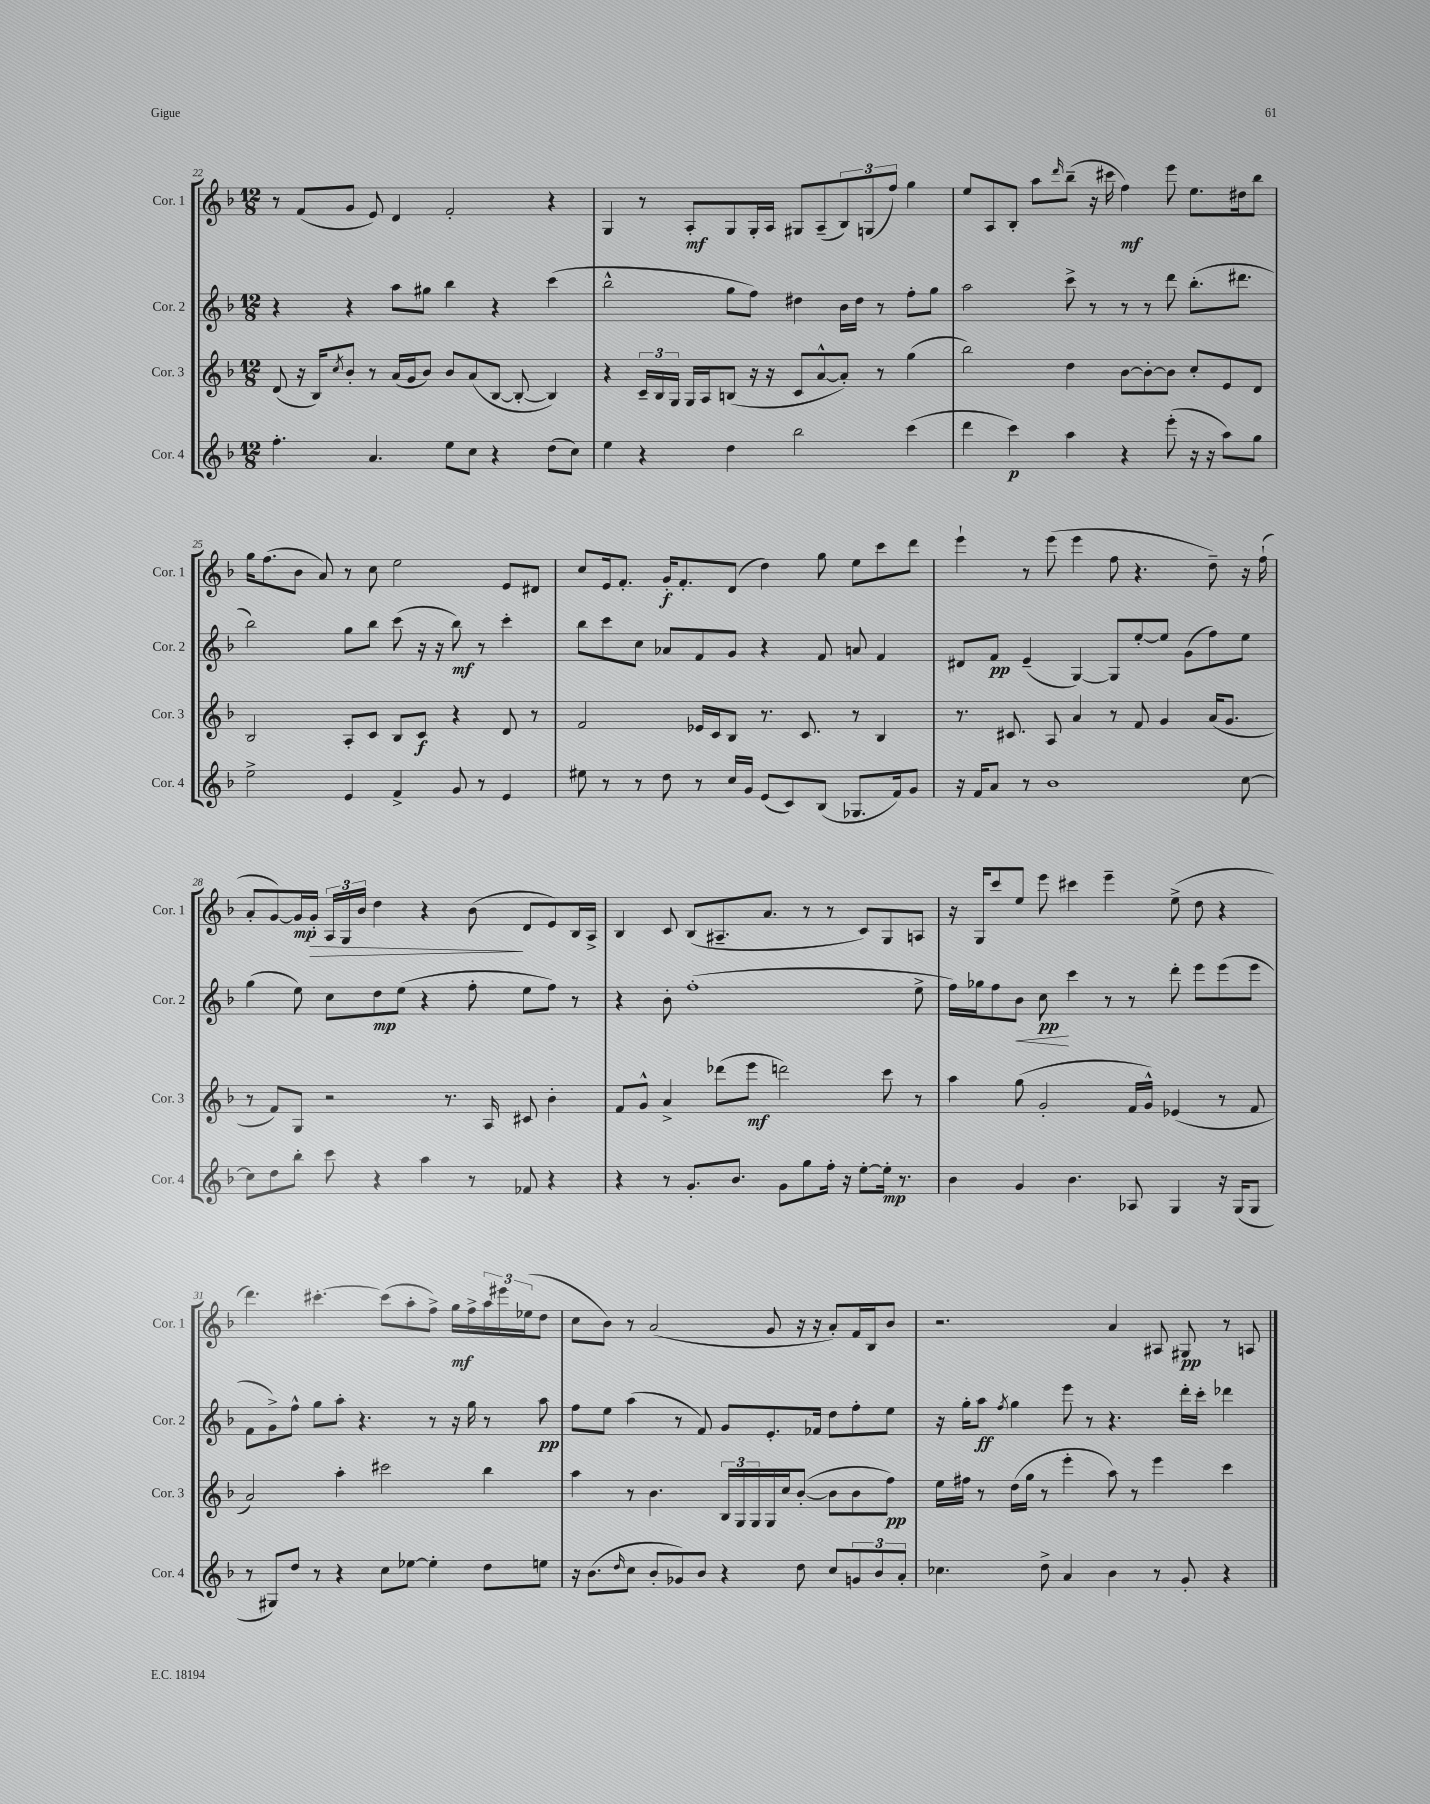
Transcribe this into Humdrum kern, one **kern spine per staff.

**kern	**dynam	**kern	**dynam	**kern	**dynam	**kern	**dynam
*part4	*part4	*part3	*part3	*part2	*part2	*part1	*part1
*staff4	*staff4	*staff3	*staff3	*staff2	*staff2	*staff1	*staff1
*I"Cor. 4	*	*I"Cor. 3	*	*I"Cor. 2	*	*I"Cor. 1	*
*I'Cor. 4	*	*I'Cor. 3	*	*I'Cor. 2	*	*I'Cor. 1	*
*clefG2	*	*clefG2	*	*clefG2	*	*clefG2	*
*k[b-]	*	*k[b-]	*	*k[b-]	*	*k[b-]	*
*M12/8	*	*M12/8	*	*M12/8	*	*M12/8	*
=22	=22	=22	=22	=22	=22	=22	=22
4.ff'\	.	(8d/	.	4r	.	8r	.
.	.	16r	.	.	.	(8f/L	.
.	.	16B-/KL)	.	.	.	.	.
.	.	8qcc/	.	.	.	.	.
.	.	8b-'/J	.	4r	.	8g/J	.
4.a/	.	8r	.	.	.	8e/)	.
.	.	(16a/LL	.	8aa\L	.	4d/	.
.	.	16g/J	.	.	.	.	.
.	.	8b-/J)	.	8gg#X\J	.	.	.
8ee\L	.	8b-/L	.	4bb-\	.	2f'/	.
8cc\J	.	(8a/	.	.	.	.	.
4r	.	[8B-/J	.	4r	.	.	.
.	.	8B-'/_	.	.	.	.	.
(8dd\L	.	4B-/])	.	(4ccc\	.	4r	.
8cc\J)	.	.	.	.	.	.	.
=23	=23	=23	=23	=23	=23	=23	=23
4ee\	.	4r	.	2bb-^^\	.	4G/	.
4r	.	24c~/LL	.	.	.	8r	.
.	.	24B-/	.	.	.	.	.
.	.	24G/JJ	.	.	.	.	.
.	.	16G/LL	.	.	.	8A'/L	mf
.	.	16A/J	.	.	.	.	.
4dd\	.	(8Bn/J	.	8gg\L	.	8G/	.
.	.	16r	.	8ff\J)	.	16G'/L	.
.	.	16r	.	.	.	16A/JJ	.
2bb-\	.	8c/L	.	4dd#X\	.	8G#X/L	.
.	.	[8a^^/	.	.	.	(8A~/	.
.	.	8a'/J])	.	16b-\LL	.	12B-/)	.
.	.	.	.	16dd#\JJ	.	.	.
.	.	.	.	.	.	(12Gn/	.
.	.	8r	.	8r	.	.	.
.	.	.	.	.	.	12ff/J)	.
(4ccc\	.	(4gg\	.	8ff'\L	.	4gg\	.
.	.	.	.	8gg\J	.	.	.
=24	=24	=24	=24	=24	=24	=24	=24
4ddd\	.	2bb-\)	.	2aa\	.	8ee/L	.
.	.	.	.	.	.	8A/	.
4ccc\)	p	.	.	.	.	8B-'/J	.
.	.	.	.	.	.	8aa\L	.
.	.	.	.	.	.	16qqddd/	.
4aa\	.	4dd\	.	8ccc^\	.	(8bb-~\J	.
.	.	.	.	8r	.	16r	.
.	.	.	.	.	.	16ccc#X\	.
4r	.	[8b-\L	.	8r	.	4ff\)	mf
.	.	8b-'\_	.	8r	.	.	.
(8eee'\	.	8b-\J]	.	8ddd\	.	8eee\	.
16r	.	8cc'/L	.	(8.bb-'\L	.	8.ee\L	.
16r	.	.	.	.	.	.	.
8aa\L)	.	8e/	.	.	.	.	.
.	.	.	.	8.ddd#X\J	.	16dd#X\k	.
8gg\J	.	8d/J	.	.	.	8bb-\J	.
!!LO:LB:g=z
=25	=25	=25	=25	=25	=25	=25	=25
2ee^\	.	2B-/	.	2bb-\)	.	16gg\KL	.
.	.	.	.	.	.	(8.ff\	.
.	.	.	.	.	.	8b-\J	.
.	.	.	.	.	.	8a/)	.
4e/	.	8A'/L	.	8gg\L	.	8r	.
.	.	8c/J	.	8bb-\J	.	8cc\	.
4f^/	.	8B-/L	.	(8ccc\	.	2ee\	.
.	.	8c/J	f	16r	.	.	.
.	.	.	.	16r	.	.	.
8g/	.	4r	.	8bb-\)	mf	.	.
8r	.	.	.	8r	.	.	.
4e/	.	8d/	.	4ccc'\	.	8e/L	.
.	.	8r	.	.	.	8d#X/J	.
=26	=26	=26	=26	=26	=26	=26	=26
8ee#X\	.	2f/	.	8bb-\L	.	8cc/L	.
8r	.	.	.	8ccc\	.	16e/k	.
.	.	.	.	.	.	8.f'/J	.
8r	.	.	.	8cc\J	.	.	.
8dd\	.	.	.	8a-X/L	.	16g'/KL	f
.	.	.	.	.	.	8.f'/	.
8r	.	16e-X/LL	.	8f/	.	.	.
.	.	16c/J	.	.	.	.	.
16cc/LL	.	8B-/J	.	8g/J	.	(8d/J	.
16g/JJ	.	.	.	.	.	.	.
(8e/L	.	8.r	.	4r	.	4dd\)	.
8c/)	.	.	.	.	.	.	.
.	.	8.c/	.	.	.	.	.
(8B-/J	.	.	.	8f/	.	8gg\	.
8.G-X/L	.	8r	.	8an/	.	8ee\L	.
.	.	4B-/	.	4f/	.	8ccc\	.
16f/k)	.	.	.	.	.	.	.
8g/J	.	.	.	.	.	8ddd\J	.
=27	=27	=27	=27	=27	=27	=27	=27
16r	.	8.r	.	8d#X/L	.	4eee`\	.
16f/KL	.	.	.	.	.	.	.
8a/J	.	.	.	8f/J	pp	.	.
.	.	8.c#X/	.	.	.	.	.
8r	.	.	.	(4e~/	.	8r	.
1b-	.	8A/	.	.	.	(8eee\	.
.	.	4a/	.	[4G/)	.	4eee\	.
.	.	8r	.	8G/L]	.	8ff\	.
.	.	8f/	.	[8ee'/	.	4.r	.
.	.	4g/	.	8ee/J]	.	.	.
.	.	.	.	(8g\L	.	.	.
.	.	(16a/KL	.	8ff\)	.	8dd~\)	.
.	.	8.g/J	.	.	.	.	.
[8cc\	.	.	.	8ee\J	.	16r	.
.	.	.	.	.	.	(16ff`\	.
!!LO:LB:g=z
=28	=28	=28	=28	=28	=28	=28	=28
8cc\L]	.	8r	.	(4gg\	.	8a'/L	.
8dd\	.	8f/L)	.	.	.	[8g/)	.
8bb-'\J	.	8G/J	.	8ee\)	.	16g/L]	mp
!	!	!	!	!	!	!	!LO:HP:b
.	.	.	.	.	.	16g'/JJ	>
8ccc\	.	2r	.	8cc\L	.	24A/LL	.
.	.	.	.	.	.	24G/	.
.	.	.	.	.	.	24b-/JJ	.
4r	.	.	.	8dd\	mp	4dd\	.
.	.	.	.	(8ee\J	.	.	.
4aa\	.	.	.	4r	.	4r	.
.	.	8.r	.	.	.	.	.
8r	.	.	.	8ff'\	.	(8b-\	.
.	.	16A/	.	.	.	.	.
8f-X/	.	8c#X/	.	8ee\L	.	8d/L	]
4r	.	4b-'\	.	8ff\J)	.	8e/)	.
.	.	.	.	8r	.	16B-/L	.
.	.	.	.	.	.	16A^/JJ	.
=29	=29	=29	=29	=29	=29	=29	=29
4r	.	8f/L	.	4r	.	4B-/	.
.	.	8g^^/J	.	.	.	.	.
8r	.	4a^/	.	8b-'\	.	8c/	.
8.g'/L	.	.	.	(1ff'	.	(8B-/L	.
.	.	(8ddd-X\L	.	.	.	8.A#X~/	.
8.b-/J	.	.	.	.	.	.	.
.	.	8eee\J	mf	.	.	.	.
.	.	.	.	.	.	8.a/J	.
8g\L	.	2dddn\)	.	.	.	.	.
8gg\	.	.	.	.	.	8r	.
16ff'\Jk	.	.	.	.	.	8r	.
16r	.	.	.	.	.	.	.
[8ee'\L	.	.	.	.	.	8c/L)	.
16ee'\Jk]	mp	8ccc\	.	.	.	8G/	.
8.r	.	.	.	.	.	.	.
.	.	8r	.	8ee^\	.	8An/J	.
=30	=30	=30	=30	=30	=30	=30	=30
4b-\	.	4aa\	.	16ff\LL)	.	16r	.
.	.	.	.	16gg-X\J	.	16G/KL	.
.	.	.	.	8ff\	.	8ccc/	.
!	!	!	!	!	!LO:HP:b	!	!
4g/	.	(8gg\	.	8b-\J	<	8ee/J	.
.	.	2g'/	.	8cc\	pp	8eee\	.
4.b-\	.	.	.	4ccc\	[	4ccc#X\	.
.	.	.	.	8r	.	4eee~\	.
8A-X/	.	16f/LL	.	8r	.	.	.
.	.	16g^^/JJ)	.	.	.	.	.
4G/	.	(4e-X/	.	8ddd'\	.	(8ee^\	.
.	.	.	.	8eee\L	.	8dd\	.
16r	.	8r	.	(8eee\	.	4r	.
(16G/KL	.	.	.	.	.	.	.
8G/J	.	8f/	.	8eee\J	.	.	.
!!LO:LB:g=z
=31	=31	=31	=31	=31	=31	=31	=31
8r	.	2a/)	.	8f\L	.	4.ddd\)	.
8G#X/L)	.	.	.	8g^\)	.	.	.
8dd/J	.	.	.	8ff^^\J	.	.	.
8r	.	.	.	8gg\L	.	[4.ccc#X'\	.
4r	.	4aa'\	.	8aa'\J	.	.	.
.	.	.	.	4.r	.	.	.
8cc\L	.	2ccc#X\	.	.	.	(8ccc#\L]	.
[8ee-X\J	.	.	.	.	.	8aa'\	.
4ee-'\]	.	.	.	8r	.	8ff^\J)	.
.	.	.	.	16r	.	16gg\LL	mf
.	.	.	.	16gg\	.	16ff^\	.
8dd\L	.	4bb-\	.	8r	.	24aa\	.
.	.	.	.	.	.	24eee#X\	.
.	.	.	.	.	.	(24ee-X\J	.
8een\J	.	.	.	8aa\	pp	8dd\J	.
=32	=32	=32	=32	=32	=32	=32	=32
16r	.	4aa\	.	8ff\L	.	8cc\L	.
(8.b-\L	.	.	.	.	.	.	.
.	.	.	.	8ee\J	.	8b-\J)	.
16qqdd/	.	.	.	.	.	.	.
8cc\J	.	8r	.	(4aa\	.	8r	.
8b-'/L	.	4.b-\	.	.	.	(2a/	.
8g-X/)	.	.	.	8r	.	.	.
8b-/J	.	.	.	8f/)	.	.	.
4r	.	24B-/LL	.	8g/L	.	.	.
.	.	24G/	.	.	.	.	.
.	.	24G/	.	.	.	.	.
.	.	16G/	.	8.e'/	.	8g/	.
.	.	16cc/J	.	.	.	.	.
8dd\	.	([8b-'/J	.	.	.	16r	.
.	.	.	.	16f-X/Jk	.	16r	.
8cc/L	.	8b-\L]	.	8dd\L	.	8a'/L)	.
12gn/	.	8b-\	.	8ff'\	.	16f/L	.
.	.	.	.	.	.	16B-/J	.
12b-/	.	.	.	.	.	.	.
.	.	8ff\J)	pp	8ee\J	.	8b-/J	.
12a'/J	.	.	.	.	.	.	.
=33	=33	=33	=33	=33	=33	=33	=33
4.cc-X\	.	16ee\LL	.	16r	.	2.r	.
.	.	16ff#X\JJ	.	16gg'\KL	.	.	.
.	.	8r	.	8aa\J	ff	.	.
.	.	.	.	8qff/	.	.	.
.	.	(16dd\LL	.	4gg\	.	.	.
.	.	16gg\JJ	.	.	.	.	.
8dd^\	.	8r	.	.	.	.	.
4a/	.	4eee'\	.	8eee\	.	.	.
.	.	.	.	8r	.	.	.
4b-\	.	8aa\)	.	4.r	.	4a/	.
.	.	8r	.	.	.	.	.
8r	.	4eee\	.	.	.	8A#X/	.
8g'/	.	.	.	16ddd'\LL	.	8G#X/	pp
.	.	.	.	16ccc'\JJ	.	.	.
4r	.	4ccc\	.	4ddd-X\	.	8r	.
.	.	.	.	.	.	8An/	.
==	==	==	==	==	==	==	==
*-	*-	*-	*-	*-	*-	*-	*-
